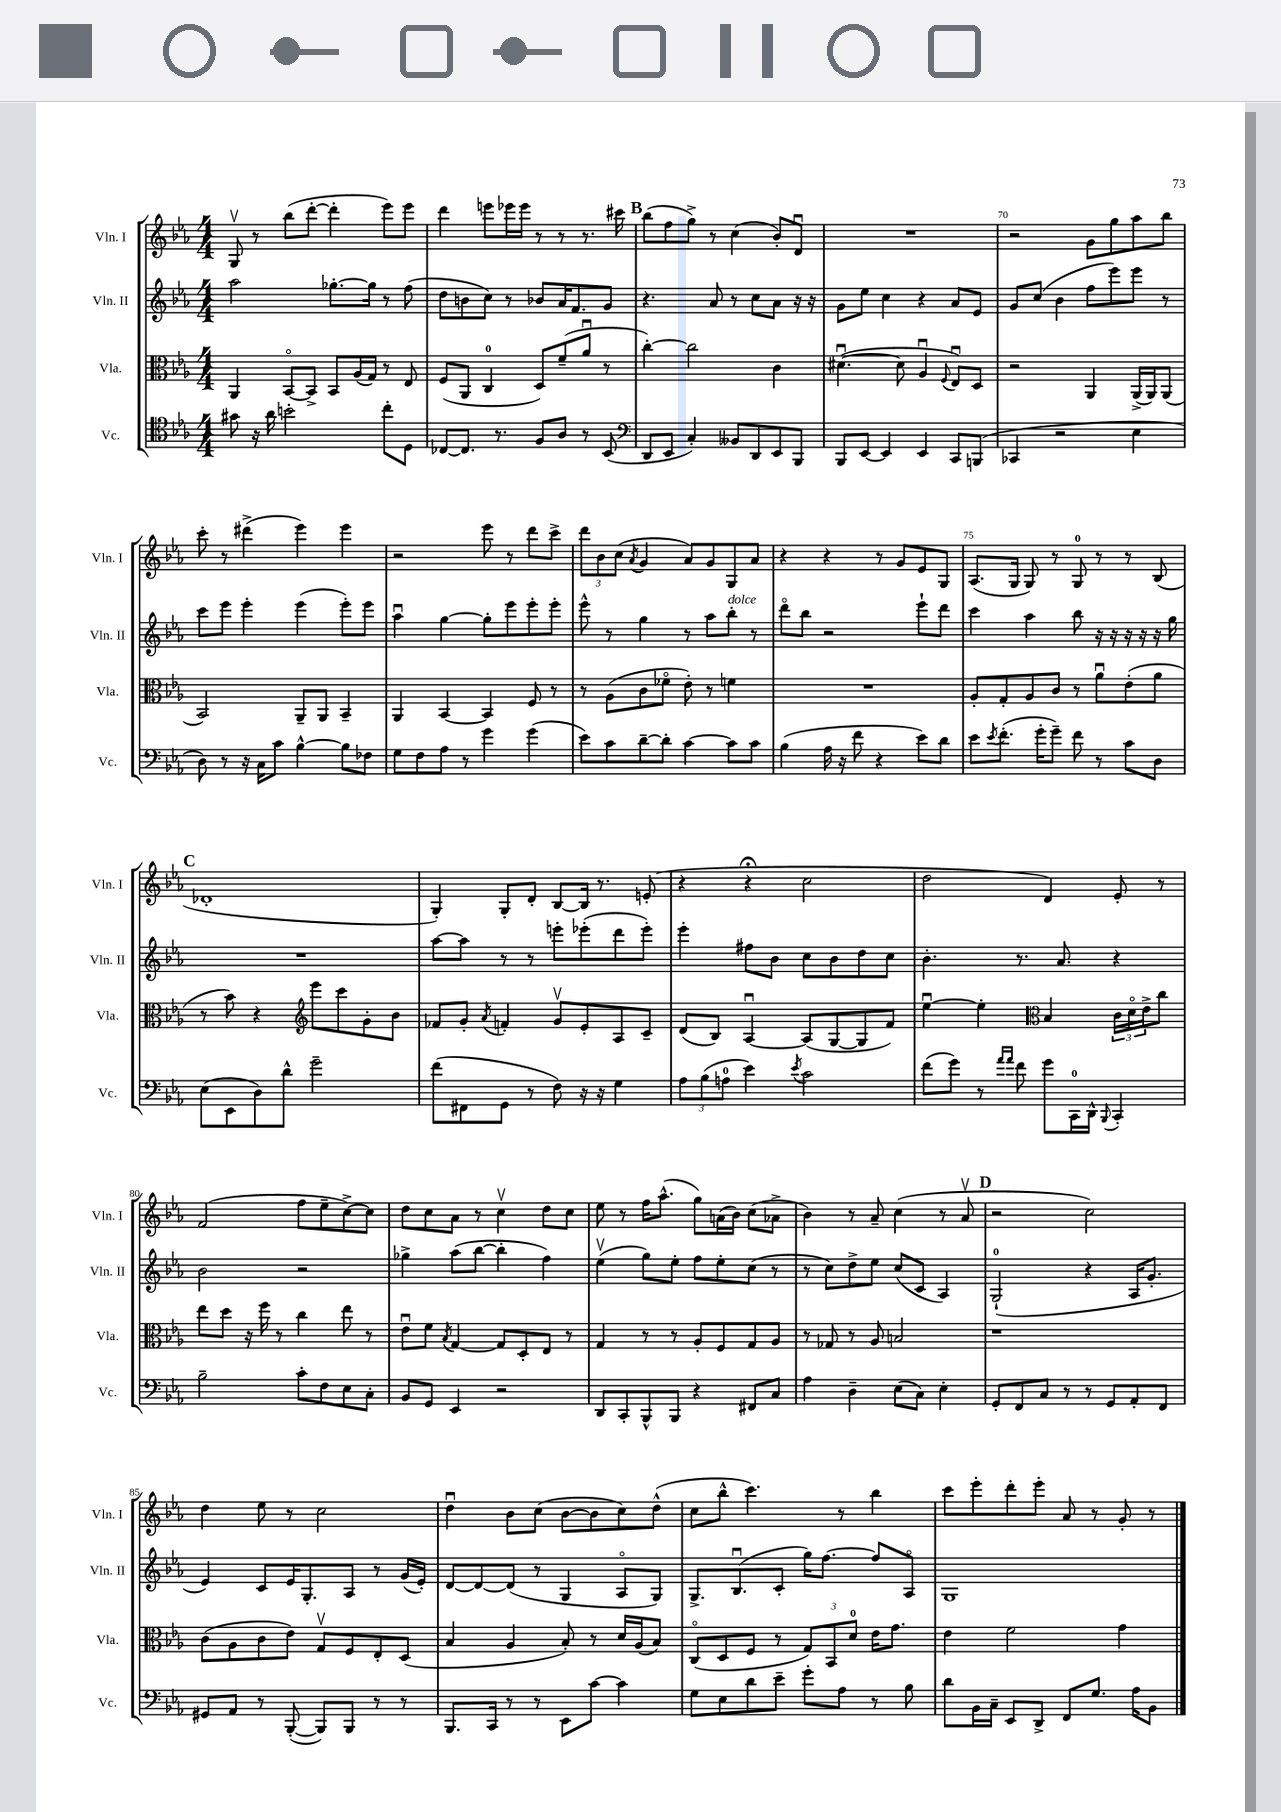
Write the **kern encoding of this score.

**kern	**kern	**kern	**kern
*staff4	*staff3	*staff2	*staff1
*clefC4	*clefC3	*clefG2	*clefG2
*k[b-e-a-]	*k[b-e-a-]	*k[b-e-a-]	*k[b-e-a-]
*M4/4	*M4/4	*M4/4	*M4/4
8g#\	4AA-/	2aa-\	8Gv/
16r	.	.	8r
16a-\	.	.	.
2b'\	[8BB-o/L	.	(8bb-\L
.	8BB-^/]J	.	[8ddd'\J
.	8BB-/L	[8.gg-'\L	4ddd'\]
.	(16A-/L	.	.
.	16G/JJ)	16gg-\]Jk	.
8cc'\L	8r	8r	8eee-\L)
8D\J	8E-/	(8ff\	8eee-\J
=	=	=	=
[8C-/L	(8F/L	8dd\L	4ddd\
8.C-/]J	8AA-/J	8b\	.
.	4C/	8cc\J)	8eee\L
8.r	.	.	.
.	.	8r	16eee-\L
.	.	.	16eee-\JJ
8F/L	8D/L)	8b-/L	8r
8A-/J	(8f~/	16a-/K	8r
.	.	8.f/	.
8r	8a-u/J	.	8.r
(8BB-/	8r	8g/J	.
.	.	.	16ccc#\
=	=	=	=
*clefF4	*	*	*
8DD/L	[4cc'\)	4.r	(8bb-\L
8EE-/J	.	.	8ff\
4C'/)	2cc\]	.	8gg^\J)
.	.	8a-/	8r
8BB--/L	.	8r	(4cc\
8DD/	.	8cc\L	.
8EE-/	4c\	8a-\J	8b-'/L)
8BBB-/J	.	16r	8du/J
.	.	16r	.
=	=	=	=
8BBB-/L	([4.d#u\	8g\L	1r
[8EE-/J	.	8ee-\J	.
4EE-/]	.	4cc\	.
.	8d#\]	.	.
4EE-/	4A-u/	4r	.
.	8qqF/	.	.
8CC/L	8E-u/L)	8a-/L	.
(8BBB/J	8D/J	8e-/J	.
=	=	=	=
4CC-/	2r	8g/L	2r
.	.	(8cc/J	.
2r	.	4b-\	.
.	4AA-/	8ff\L	8g\L
.	.	8eee-\)	8gg\
4E-\	(16AA-^/LL	8eee-\J	8aa-\
.	16AA-/J)	.	.
.	(8AA-/J	8r	8bb-\J
=	=	=	=
8D\)	2BB-/)	8ccc\L	8ccc'\
8r	.	8eee-\J	8r
16r	.	4eee-'\	(4ddd#^\
16C\LK	.	.	.
8c\J	.	.	.
[4B-^^\	8AA-~/L	(4eee-\	4eee-\)
.	8AA-/J	.	.
8B-\]L	4BB-~/	8eee-'\L)	4eee-\
8F-\J	.	8eee-\J	.
=	=	=	=
8G\L	4AA-/	4aa-u\	2r
8F\	.	.	.
8A-\J	[4BB-/	[4gg\	.
8r	.	.	.
4g\	4BB-/]	8gg'\]L	8eee-\
.	.	8eee-\	8r
(4g\	8F/	8eee-'\	8ddd\L
.	8r	8eee-'\J	8ccc^\J
=	=	=	=
8e-\L)	8r	8eee-^^\	12ddd\L
.	.	.	12b-\
8c\	(8A-\L	8r	.
.	.	.	(12cc\J
.	.	.	8qa-/
[8d~\	8c\	4gg\	4g/
8d'\]J	8f-o\J	.	.
[4c\	8e-'\)	8r	8a-/L)
.	8r	8aa-\L	8g/
8c\]L	4f\	8bb-'\J	8G/
8c\J	.	8r	8a-/J
=	=	=	=
(4B-\	1r	8dddo\L	4r
.	.	8bb-\J	.
16A-\	.	2r	4r
16r	.	.	.
8f\	.	.	.
4r	.	.	8r
.	.	.	8g/L
8e-\L)	.	8eee-`\L	8e-/
8d\J	.	8ddd\J	8G/J
=	=	=	=
8e-\L	8A-'/L	4ccc\	(8.A-/L
8qe-/	.	.	.
(8.f'\J	8G'/	.	.
.	.	.	16G/Jk
.	8A-/	4aa-\	8G/)
16g'\LK	.	.	.
8g~\J)	8c/J	.	8r
8f\	8r	8bb-\	8G/
8r	8a-u\L	16r	8r
.	.	16r	.
8c\L	(8e-'\	16r	8r
.	.	16r	.
8D\J	8a-\J	16r	(8B-/
.	.	16gg\	.
=	=	=	=
(8E-\L	8r	1r	1d-'
8EE-\	8b-\)	.	.
8D\)	4r	.	.
8d^^\J	.	.	.
*	*clefG2	*	*
2g~\	8eee-\L	.	.
.	8ccc\	.	.
.	8g'\	.	.
.	8b-\J	.	.
=	=	=	=
(8f\L	8f-/L	[8aa-\L	4G'/)
8FF#\	8g'/J	8aa-\]J	.
.	8qa-/	.	.
8GG\J	4f'/	8r	8G'/L
8r	.	8r	8d'/J
8F\)	8gv/L	8eee'\L	[8B-/L
16r	8e-'/	(8eee-'\	16B-/]Jk
16r	.	.	8.r
4G\	8A-/	8ddd\	.
.	8c~/J	8eee-'\J)	(8e'/
=	=	=	=
12A-\L	(8d/L	4eee-'\	4r
(12B-\	.	.	.
.	8B-/J)	.	.
12A\J	.	.	.
4e-\)	[4A-u/	8ff#\L	4r;
.	.	8b-\J	.
8qe-/	.	.	.
2c\	(8A-/]L	8cc\L	2cc\
.	[8G/	8b-\	.
.	8G/]	8dd\	.
.	8f/J)	8cc\J	.
=	=	=	=
(8f\L	[4ee-u\	4.b-'\	2dd\
8g\J)	.	.	.
8r	4ee-'\]	.	.
16qqa-/LL	.	.	.
16qqa-/JJ	.	.	.
8f\	.	8.r	.
*	*clefC3	*	*
8g\L	4B-/	.	4d/)
.	.	8.a-/	.
16CC\L	.	.	.
16DD^^\JJ	.	.	.
8qqBBB-/	.	.	.
4CC'/	24c\LL	4r	8e-'/
.	24do\	.	.
.	24e-^\J	.	.
.	8cc\J	.	8r
=	=	=	=
2B-~\	8ee-\L	2b-\	(2f/
.	8dd\J	.	.
.	16r	.	.
.	16ff\	.	.
.	8r	.	.
8c'\L	4cc\	2r	8ff\L
8F\	.	.	8ee-~\
8E-\	8ee-\	.	[8cc^\)
8C'\J	8r	.	8cc\]J
=	=	=	=
8BB-/L	8e-u\L	4gg-^\	8dd\L
8GG/J	8f\J	.	8cc\
.	8qB-/	.	.
4EE-/	[4G/	(8aa-\L	8a-\J
.	.	[8bb-\J	8r
2r	8G/]L	4bb-'\]	4ccv\
.	8D'/	.	.
.	8E-/J	4ff\)	8dd\L
.	8r	.	8cc\J
=	=	=	=
8DD/L	4G/	(4ee-v\	8ee-\
8CC'/	.	.	8r
8BBB-^^/	8r	8gg\L)	16ff\LK
.	.	.	(8.aa-^^\J
8BBB-/J	8r	8ee-'\J	.
4r	8A-'/L	8ff\L	8gg\L)
.	8F/	8ee-'\	(16a\L
.	.	.	16b-\JJ)
8FF#/L	8G/	(8cc\J	(8cc\L
8C/J	8A-/J	8r	8a-^\J
=	=	=	=
4A-\	8r	8r	4b-\)
.	8G-/	8cc\L)	.
4D~\	8r	8dd^\	8r
.	8A-/	8ee-\J	8a-~/
(8E-\L	2B/	(8cc/L	(4cc\
8C\J)	.	8c/J	.
4E-'\	.	4A-/)	8r
.	.	.	8a-v/
=	=	=	=
8GG'/L	1r	(2G`/	2r
8FF/	.	.	.
8C/J	.	.	.
8r	.	.	.
8r	.	4r	2cc\)
8GG/L	.	.	.
8AA-'/	.	16A-/LK	.
.	.	8.g'/J	.
8FF/J	.	.	.
=	=	=	=
8GG#/L	(8c\L	4e-/)	4dd\
8AA-/J	8A-\	.	.
8r	8c\	8c/L	8ee-\
([8BBB-'/	8e-\J)	16e-/K	8r
.	.	8.G'/	.
8BBB-/]L)	8Gv/L	.	2cc\
8BBB-/J	8F/	8A-/J	.
8r	8E-'/	8r	.
8r	(8D/J	(16g/LL	.
.	.	16e-'/JJ)	.
=	=	=	=
8.BBB-/L	4B-/	[8d/L	4ddu\
.	.	8d/_	.
16CC/Jk	.	.	.
8r	4A-/	(8d/]J	8b-\L
8r	.	8r	(8cc\J
8EE-\L	8B-'/)	4G/	[8b-\L
[8c\J	8r	.	8b-\]
4c\]	16d/LL	8A-o/L	8cc\)
.	(16A-/J	.	.
.	8B-/J)	8G/J)	(8dd^^\J
=	=	=	=
8G\L	(8Co/L	8.G^/L	8cc\L
8E-\	8D/	.	8bb-^^\J
.	.	(8.B-u/	.
8d\	8F/J	.	4.ccc\)
8e-~\J	8r	8c'/J	.
8g'\L	12G/L)	16gg\LK)	.
.	.	[8.ff\J	.
.	12BB-/	.	.
8A-\J	.	.	8r
.	12d/J	.	.
8r	16e-\LK	8ff/]L	4bb-\
.	8.g\J	.	.
8B-\	.	8A-o/J	.
=	=	=	=
8d\L	4e-\	1G	8ccc\L
16BB-\L	.	.	8eee-'\
16C~\JJ	.	.	.
8EE-/L	2f\	.	8ddd'\
8DD^/J	.	.	8eee-'\J
8FF/L	.	.	8a-/
8.G/J	.	.	8r
.	4g\	.	8g'/
16A-\LK	.	.	.
8BB-\J	.	.	8r
==	==	==	==
*-	*-	*-	*-
